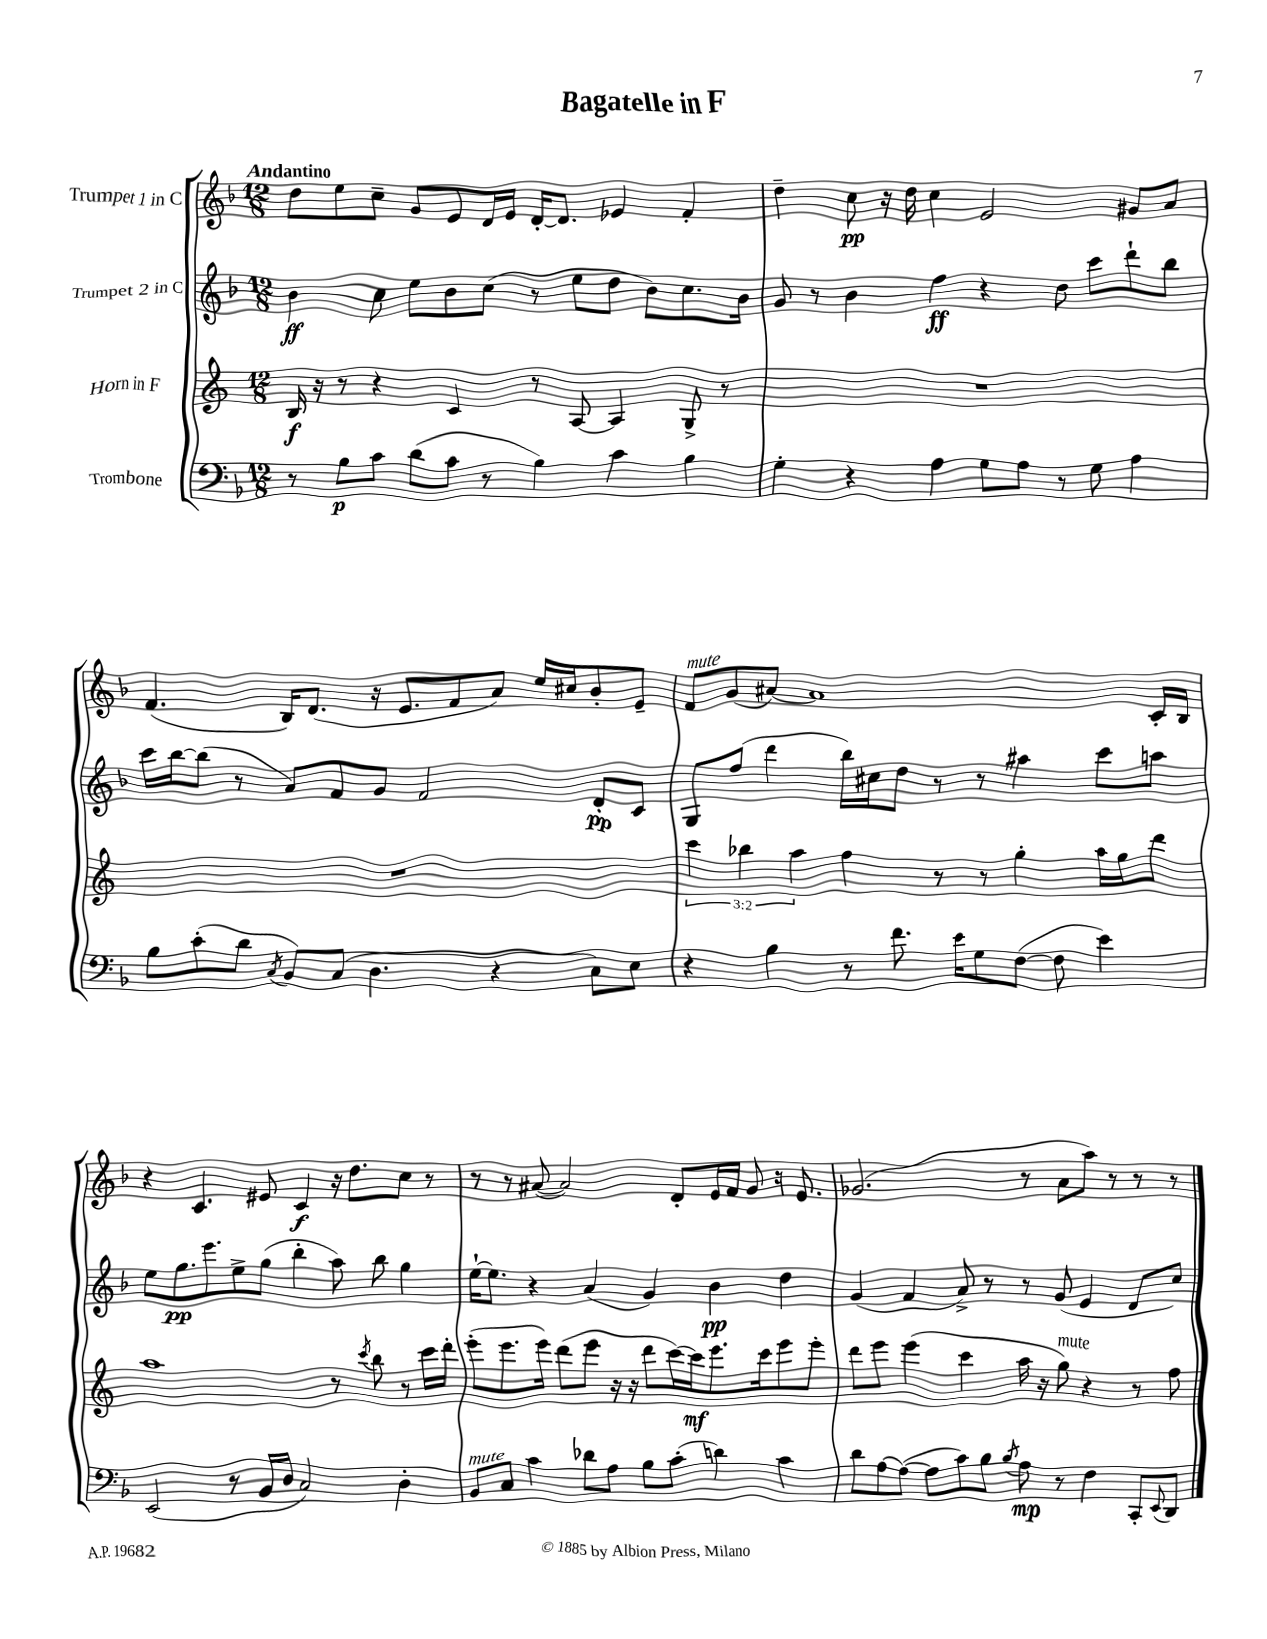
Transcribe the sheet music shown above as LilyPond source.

\header { title = "Bagatelle in F" }
<<
\new StaffGroup <<
\new Staff = "s0" \with { instrumentName = "Trumpet 1 in C" } {
    \clef treble \key f \major \numericTimeSignature \time 12/8 \tempo "Andantino"
    d''8 e''8 c''8-- g'8 e'8 d'16 e'16 d'16~-. d'8. ees'4 f'4-. |
    d''4-- c''8\pp r16 d''16 c''4 e'2 gis'8 a'8 |
    f'4.( bes16) d'8.( r16 e'8. f'8 a'8) e''16 cis''16 bes'8-. e'8-- |
    f'8^\markup { \italic "mute" } g'8( ais'8~) ais'1 c'16-. bes16 |
    r4 c'4. eis'8 c'4\f r16 d''8. c''8 r8 |
    r8 r8 ais'8~( ais'2) d'8-. e'16 f'16 g'8 r16 e'8. |
    ges'2.( r8 a'8 a''8) r8 r8 r8 \bar "|." |
}
\new Staff = "s1" \with { instrumentName = "Trumpet 2 in C" } {
    \clef treble \key f \major \numericTimeSignature \time 12/8
    bes'4\ff c''8 e''8 bes'8 c''8( r8 e''8 d''8 bes'8) c''8. bes'16 |
    g'8 r8 bes'4 f''4\ff r4 d''8 c'''8 d'''8-! bes''8 |
    c'''16 bes''16~ bes''8( r8 a'8) f'8 g'8 f'2 d'8-.\pp c'8 |
    g8 f''8( d'''4 bes''16) cis''16 d''8 r8 r8 ais''4 c'''8 a''8 |
    e''8 g''8.\pp e'''8. e''8-> g''8( bes''4-. a''8) bes''8 g''4 |
    e''16~-! e''8. r4 a'4( g'4) bes'4\pp d''4 |
    g'4( f'4 a'8->) r8 r8 g'8( e'4 d'8 c''8) \bar "|." |
}
\new Staff = "s2" \with { instrumentName = "Horn in F" } {
    \clef treble \key c \major \numericTimeSignature \time 12/8 \override Staff.TupletNumber.text = #tuplet-number::calc-fraction-text
    b16\f r16 r8 r4 c'4 r8 a8~ a4 g8-> r8 |
    R1. |
    R1. |
    \tuplet 3/2 { c'''4 bes''4 a''4 } f''4 r8 r8 g''4-. a''16 g''16 d'''8 |
    a''1 r8 \acciaccatura { c'''8 } b''8 r8 c'''16 d'''16-. |
    e'''8-.( e'''8. e'''16) d'''8( e'''8 r16 r16 d'''8 c'''16~) c'''16\mf e'''8. c'''16 e'''8 e'''8-. |
    d'''8 e'''8 e'''4( c'''4 a''16 r16 g''8^\markup { \italic "mute" }) r4 r8 f''8 \bar "|." |
}
\new Staff = "s3" \with { instrumentName = "Trombone" } {
    \clef bass \key f \major \numericTimeSignature \time 12/8
    r8 bes8\p c'8 d'8( c'8 r8 bes4) c'4 bes4 |
    g4-. r4 a4 g8 a8 r8 g8 a4 |
    bes8 c'8-.( d'8 \acciaccatura { c8 } bes,8) c8( d4. r4 c8) e8 |
    r4 bes4 r8 f'8. e'16 g8 f8~( f8 e'4) |
    e,2( r8 bes,16 d16 c2) d4-. |
    bes,8^\markup { \italic "mute" } c8 c'4 des'8 a8 bes8 c'8-.( d'4) c'4 |
    d'8 a8~ a8~( a8 c'8) bes8 \acciaccatura { bes8 } a8\mp r8 f4 c,8-. \appoggiatura { e,8 } d,8 \bar "|." |
}
>>
>>
\layout { \context { \Score \remove "Bar_number_engraver" } }
